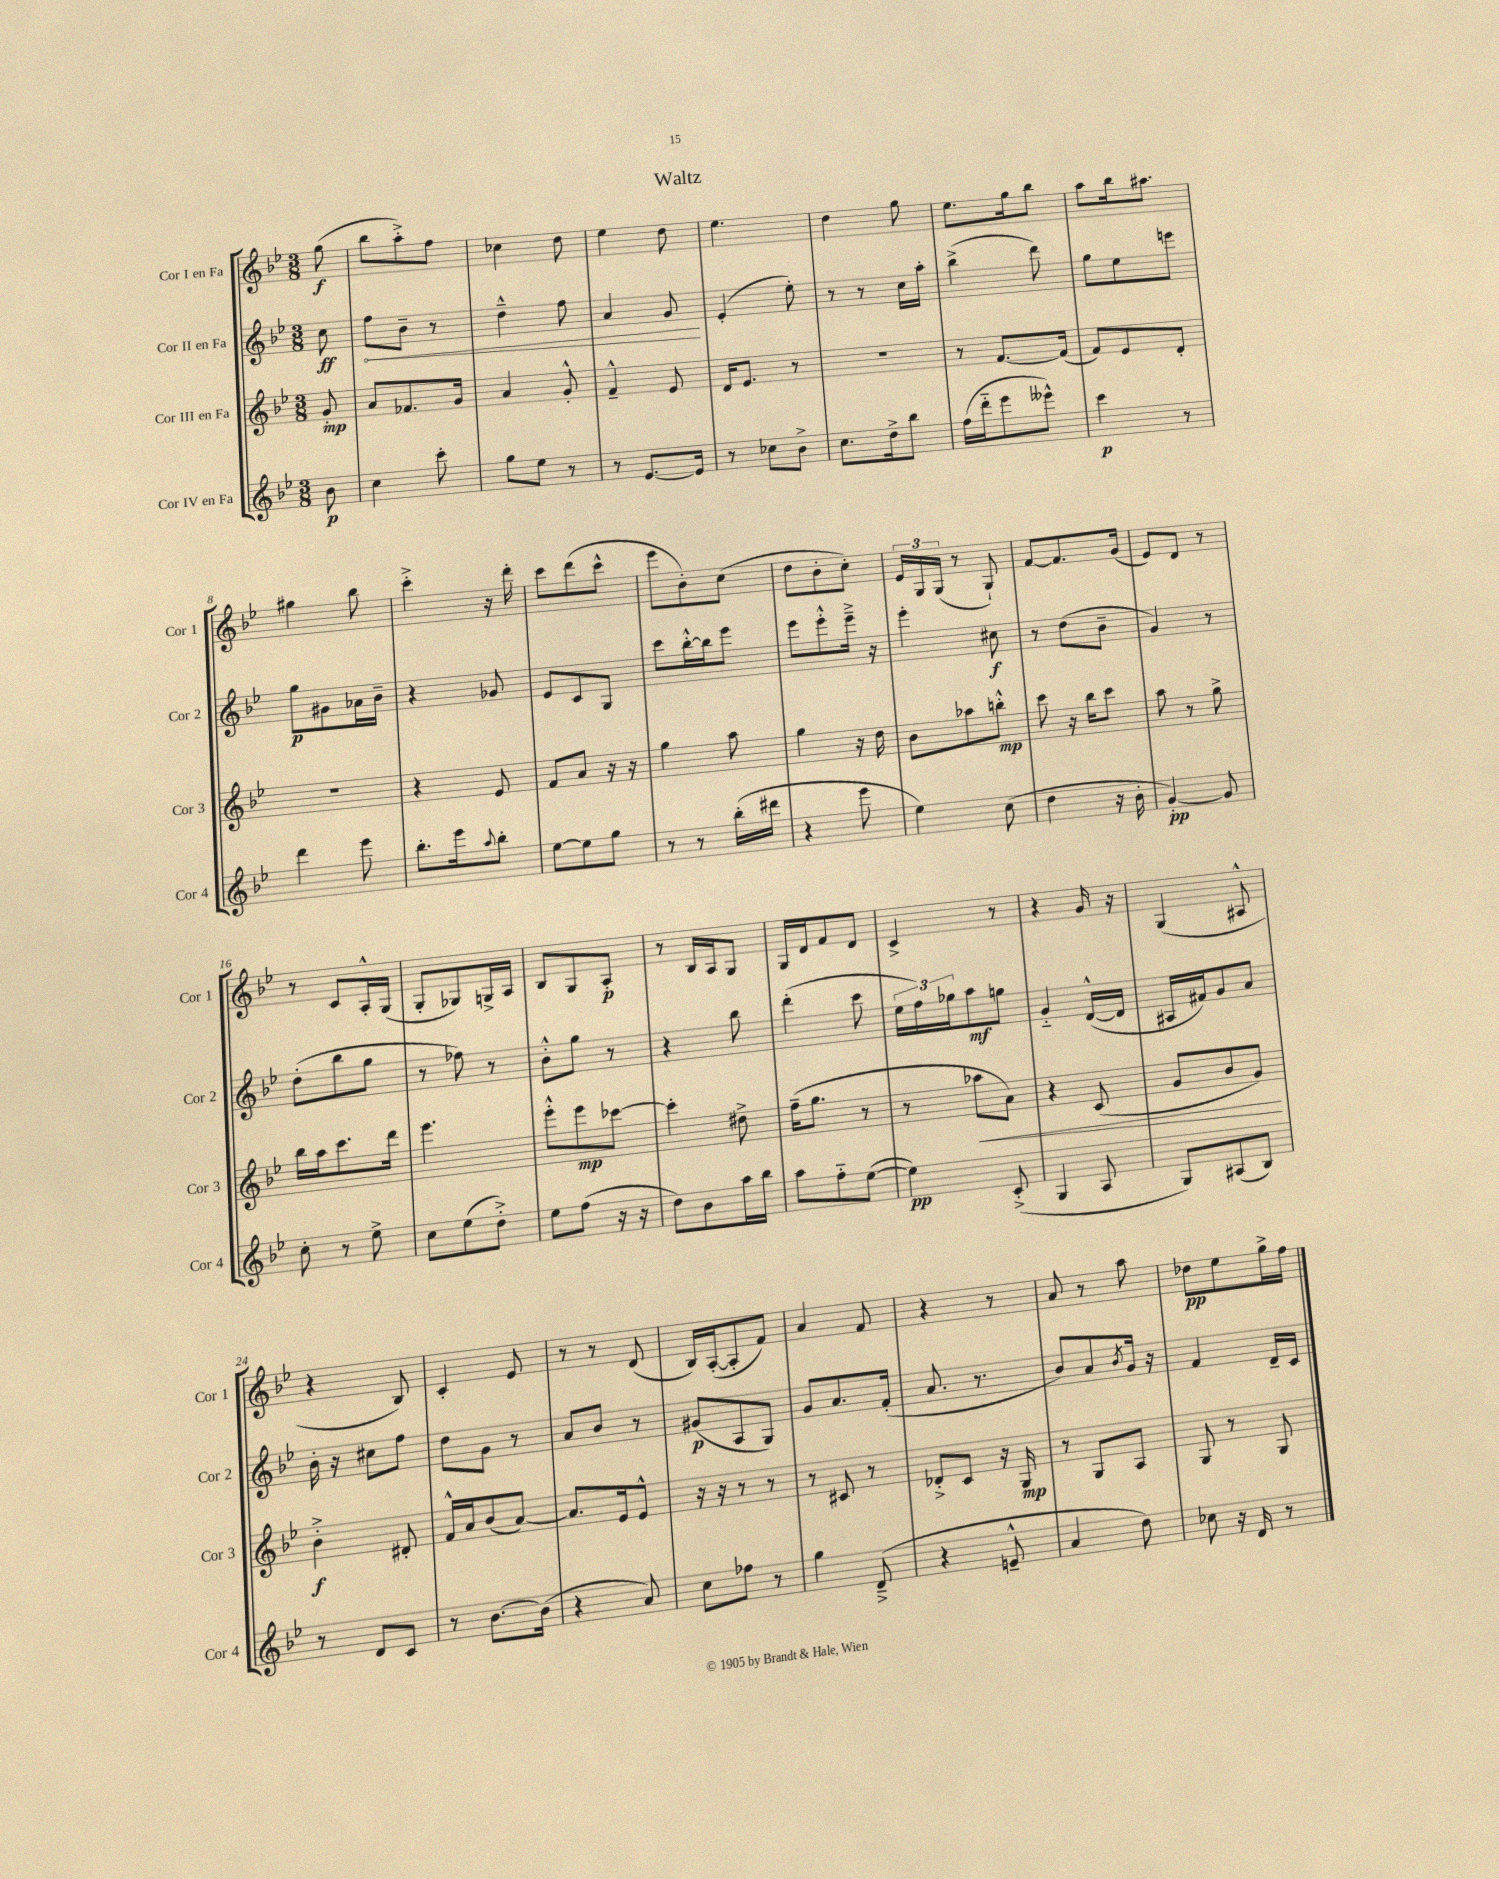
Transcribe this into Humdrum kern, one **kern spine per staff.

**kern	**kern	**kern	**kern
*staff4	*staff3	*staff2	*staff1
*clefG2	*clefG2	*clefG2	*clefG2
*k[b-e-]	*k[b-e-]	*k[b-e-]	*k[b-e-]
*M3/8	*M3/8	*M3/8	*M3/8
8b-	8g'	8cc	(8gg
=	=	=	=
4cc	8a	8ff	8bb-
.	8.f-	8b-~	8aa'^)
8ccc'	.	8r	8ff
.	16g	.	.
=	=	=	=
8gg	4a	4dd~^^	4cc-
8ee-	.	.	.
8r	8g'^^	8ff	8dd
=	=	=	=
8r	4f~^^	4a	4ee-
[8.e-	.	.	.
.	8e-	8g	8dd
16e-]	.	.	.
=	=	=	=
8r	16d	(4e-'	4.ee-
.	8.e-	.	.
8cc-	.	.	.
8b-^	8r	8ee-')	.
=	=	=	=
8.cc	4.r	8r	4dd
.	.	8r	.
16dd^	.	.	.
8bb-	.	16cc	8gg
.	.	16aa'	.
=	=	=	=
(16ff	8r	(4bb-^	8.ee-
16ddd'~	.	.	.
8eee-	[8.f	.	.
.	.	.	16gg
8eee--^^)	.	8ddd)	8bb-
.	(16f]	.	.
=	=	=	=
4ccc	8f)	8gg	8aa
.	8e-	8ee-	16bb-
.	.	.	8.aa#
8r	8d'	8eee	.
=	=	=	=
4ddd	4.r	8gg	4gg#
.	.	8g#	.
8eee-	.	16a-	8bb-
.	.	16b-~	.
=	=	=	=
8.bb-'	4r	4r	4ccc'^
16eee-	.	.	.
8qqaa	.	.	.
8bb-'	8e-	8g-	16r
.	.	.	16ddd'
=	=	=	=
[8ee-	8f	8e-	8ccc
8ee-]	8a	8c	(8ddd
8gg	16r	8G	8ccc^^
.	16r	.	.
=	=	=	=
8r	4gg	8ccc	8eee-
8r	.	[16bb-'^^	8b-')
.	.	16bb-]	.
(16bb-'	8aa	8eee-	(8cc
16ddd#	.	.	.
=	=	=	=
4r	4gg	8eee-	8dd
.	.	8eee-'^^	8b-'
8eee-	16r	16eee-~^	8cc')
.	16dd	16r	.
=	=	=	=
4ee-)	8b-	4eee-'	24e-
.	.	.	24G
.	.	.	(24G
.	8aa-	.	8r
(8cc	8bb'^^	8cc#	8G`)
=	=	=	=
4dd	8ccc	8r	[8f
.	16r	(8dd	8.f]
.	16bb-	.	.
16r	8ccc	8b-~	.
16b-'	.	.	(16g
=	=	=	=
[4g')	8aa	4g)	8e-)
.	8r	.	8d
8g]	8gg^	8r	8r
=	=	=	=
8cc'	16bb-	(8dd'	8r
.	16aa	.	.
8r	8.ccc	8bb-	8c
8ee-^	.	8gg	16A'^^
.	16ddd	.	(16G
=	=	=	=
8cc	4.eee-	8r	8G'
(8ee-	.	8ff-)	8G-)
8dd'^)	.	8r	16G^
.	.	.	16A
=	=	=	=
8ee-	8eee-'^^	8b-'^^	8B-
(8ff	8eee-	8gg	8G
16r	[8ccc-	8r	8A'
16r	.	.	.
=	=	=	=
8dd)	4ccc-']	4r	8r
8b-	.	.	16B-
.	.	.	16A
16aa	8dd#^	8bb-	8G
16bb-	.	.	.
=	=	=	=
8aa	(16ff~	(4ddd'	16G
.	8.gg	.	16d
8ff'~	.	.	8f
([8ee-	8r	8ccc	8d
=	=	=	=
4ee-])	8r	24ee-	4c^
.	.	24ff)	.
.	.	24gg-	.
.	8aa-	8aa	.
(8c'^	8a)	8gg	8r
=	=	=	=
4G	4r	4g'~	4r
8A	(8c	([16d^^	16g
.	.	16d]	16r
=	=	=	=
8G)	8g	16A#	(4G
.	.	16f#)	.
(8A#	8b-	8g	.
8B-)	8g)	8a	8A#^^
=	=	=	=
8r	4b-'^	16b-'	4r
.	.	16r	.
8d	.	8cc#	.
8c	8d#'	8ff	8B-)
=	=	=	=
8r	16f^^	8dd	4c'
.	16a	.	.
[8.b-	(8b-	8g	.
.	[8a)	8r	8e-
(16b-]	.	.	.
=	=	=	=
4r	8.a]	8a	8r
.	.	8b-	8r
.	16e-	.	.
8a)	8e-^^	8r	(8d
=	=	=	=
8cc	16r	(8g#	16B-)
.	16r	.	([16A'
8ff-	8r	8A	8A']
8r	8r	8G)	8f)
=	=	=	=
4gg	8r	8g	4a
.	8c#	8.a	.
(8d~^	8r	.	8f
.	.	(16f'	.
=	=	=	=
4r	8d-'^	8.a	4r
.	8c	.	.
.	.	8.r	.
8e~^^	16r	.	8r
.	16G	.	.
=	=	=	=
4a	8r	8b-)	8a
.	8G	8a	8r
.	.	8qb-	.
8dd)	8A	16g	8aa
.	.	16r	.
=	=	=	=
8cc-	8G	4f	8dd-
16r	8r	.	8ee-
16d	.	.	.
8r	8G	16d~	16gg^
.	.	16c	16ff
==	==	==	==
*-	*-	*-	*-
